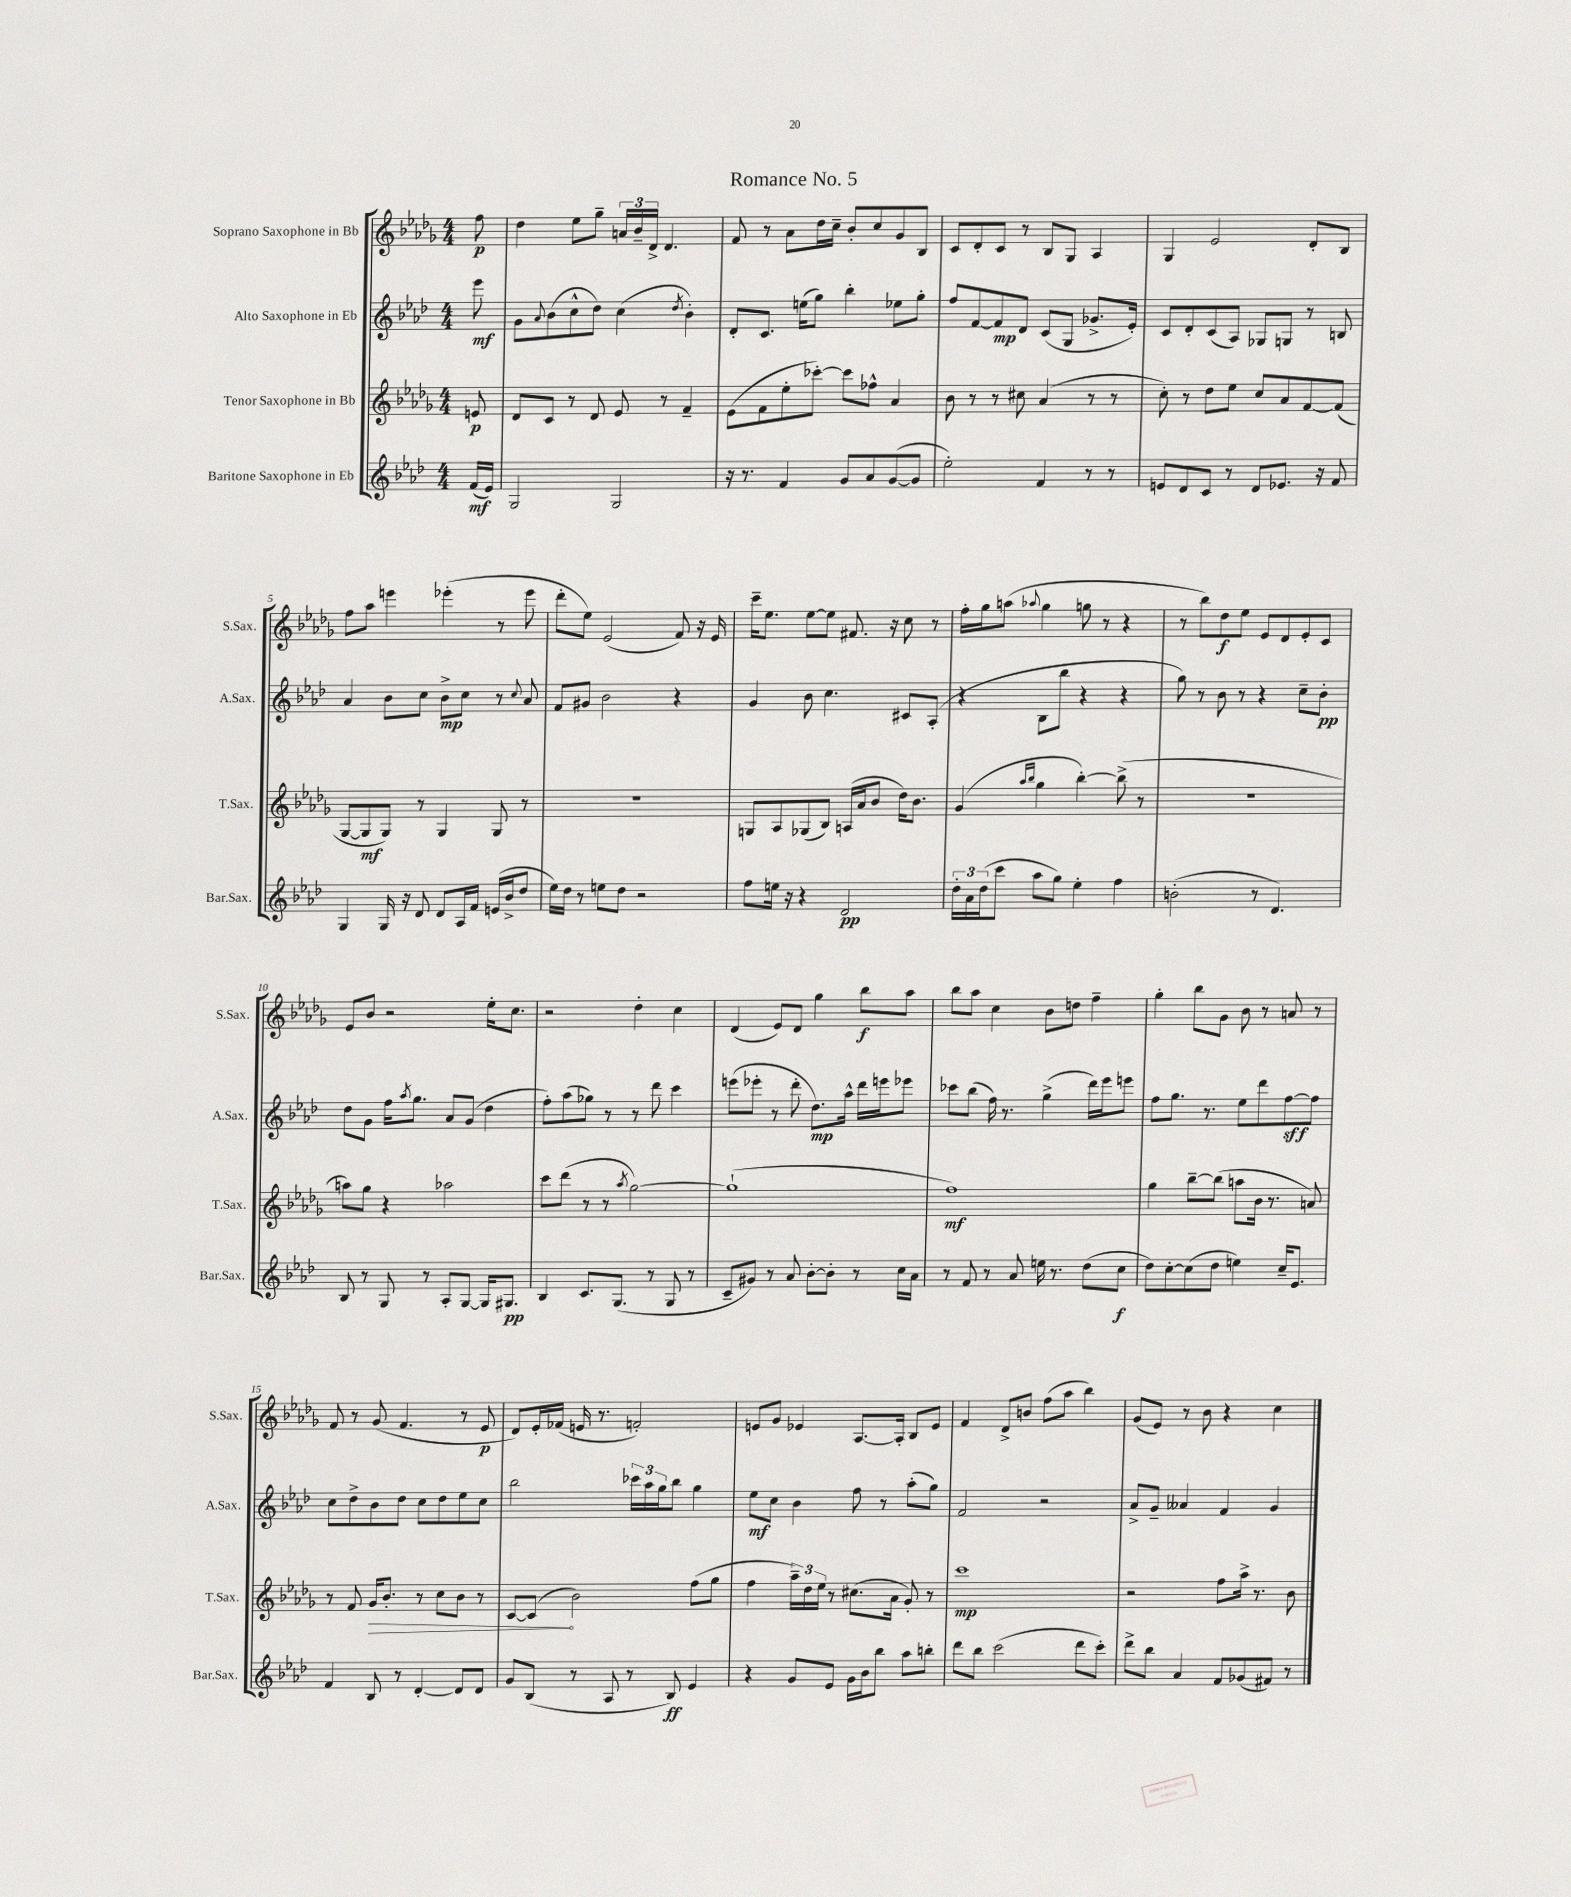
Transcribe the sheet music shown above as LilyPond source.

\header { title = "Romance No. 5" }
<<
\new StaffGroup <<
\new Staff = "s0" \with { instrumentName = "Soprano Saxophone in Bb" shortInstrumentName = "S.Sax." } {
    \clef treble \key des \major \numericTimeSignature \time 4/4 \partial 8
    f''8\p |
    des''4 ees''8 ges''8-- \tuplet 3/2 { a'16 bes'16-- des'16-> } des'4. |
    f'8 r8 aes'8 des''16 c''16-- bes'8-. c''8 ges'8 bes8 |
    c'8 des'8-. c'8 r8 bes8 ges8 aes4 |
    ges4 ees'2 des'8-. bes8 |
    f''8 aes''8 e'''4 ees'''4-.( r8 ees'''8 |
    des'''8-. ees''8) ees'2( f'8) r16 ees'16 |
    c'''16-- ees''8. ees''8~ ees''8 fis'8. r16 c''8 r8 |
    f''16-. ges''16 a''8( \appoggiatura { aes''8 } ges''4 g''8 r8 r4 |
    r8 bes''8) des''8\f ees''8 ees'8 des'8 ees'8-. c'8 |
    ees'8 bes'8 r2 ees''16-. c''8. |
    r2 des''4-. c''4 |
    des'4( ees'8) des'8 ges''4 bes''8\f aes''8 |
    bes''8 aes''8 c''4 bes'8 d''8 f''4-- |
    ges''4-. bes''8 ges'8 bes'8 r8 a'8 r8 |
    f'8 r8 ges'8( f'4. r8 ees'8\p |
    des'8) ees'16-. fes'16( e'16 r8. f'2-.) |
    e'8 ges'8 ees'4 aes8.~ aes16-. bes8 ees'8 |
    f'4 des'8-> b'8 f''8( aes''8 bes''4) |
    ges'8( ees'8) r8 bes'8 r4 c''4 \bar "|." |
}
\new Staff = "s1" \with { instrumentName = "Alto Saxophone in Eb" shortInstrumentName = "A.Sax." } {
    \clef treble \key aes \major \numericTimeSignature \time 4/4 \partial 8
    ees'''8\mf |
    g'8 \appoggiatura { aes'8 } bes'8( c''8-^ des''8) c''4( \acciaccatura { des''8 } bes'4-.) |
    des'8-. c'8. e''16( g''8) bes''4-. ees''8 g''8-. |
    f''8 f'8~ f'8\mp des'8 c'8( g8 ges'8.-> ees'16-.) |
    c'8 des'8-. c'8( aes8) ges8 g8 r8 b8 |
    aes'4 bes'8 c''8 bes'8->\mp c''8 r8 \appoggiatura { c''8 } aes'8 |
    f'8 gis'8 bes'2 r4 |
    g'4 bes'8 c''4. cis'8 aes8-.( |
    r4 bes8 bes''8 r4 r4 |
    g''8) r8 bes'8 r8 r4 c''8-- bes'8-.\pp |
    des''8 g'8 f''16 \acciaccatura { aes''8 } g''8. aes'8 g'8( des''4 |
    f''8-.) aes''8( ges''8) r8 r8 des'''8 c'''4 |
    e'''8( ees'''8-. r8 des'''8-. des''8.\mp) aes''16-^ des'''16 e'''16 ees'''8 |
    ces'''8 bes''8( f''16) r8. g''4->( des'''16) ees'''16 e'''8 |
    f''8 g''8. r8. ees''8 des'''8 f''8~\sff f''8 |
    c''8 des''8-> bes'8 des''8 c''8 des''8 ees''8 c''8 |
    bes''2 \tuplet 3/2 { ces'''16 aes''16 g''16 } bes''8 g''4 |
    ees''8\mf c''8 bes'4 f''8 r8 aes''8-.( g''8) |
    f'2 r2 |
    aes'8-> g'8-- aeses'4 f'4 g'4 \bar "|." |
}
\new Staff = "s2" \with { instrumentName = "Tenor Saxophone in Bb" shortInstrumentName = "T.Sax." } {
    \clef treble \key des \major \numericTimeSignature \time 4/4 \partial 8
    e'8\p |
    des'8 c'8 r8 des'8 ees'8 r8 f'4-- |
    ees'8( f'8 ees''8-. ces'''8~-.) ces'''8 fes''8-^ aes'4 |
    bes'8 r8 r8 cis''8 aes'4( r8 r8 |
    c''8-.) r8 des''8 ees''8 c''8 aes'8 f'8~ f'8( |
    ges8~ ges8\mf ges8) r8 ges4 ges8 r8 |
    R1 |
    g8 aes8 ges8( bes8) a16( aes'16 bes'8 des''16) bes'8. |
    ges'4( \grace { aes''16 bes''16 } ges''4 bes''4~-.) bes''8->( r8 |
    r1 |
    a''8) ges''8 r4 aes''2 |
    c'''8 des'''8( r8 r8 \acciaccatura { aes''8 } ges''2~) |
    ges''1-!( |
    f''1\mf) |
    ges''4 bes''8~-- bes''8( a''8 bes'16 r8. a'8) |
    r8 f'8 \once \override Hairpin.circled-tip = ##t ges'16\> bes'8.-. r8 c''8 bes'8 r8 |
    c'8~ c'8\!( bes'2) f''8( ges''8 |
    f''4 \tuplet 3/2 { aes''16--) des''16 ees''16 } r8 cis''8.( aes'16 ges'8-.) r8 |
    c'''1\mp |
    r2 f''8 aes''16-> r8. bes'8 \bar "|." |
}
\new Staff = "s3" \with { instrumentName = "Baritone Saxophone in Eb" shortInstrumentName = "Bar.Sax." } {
    \clef treble \key aes \major \numericTimeSignature \time 4/4 \partial 8
    f'16\mf( ees'16) |
    g2 g2 |
    r16 r8. f'4 g'8 aes'8 g'8~( g'8 |
    ees''2-.) f'4 r8 r8 |
    e'8 des'8 c'8 r8 des'8 ees'8. r16 f'8 |
    g4 g16 r16 des'8 des'8 aes16 f'16 e'16( bes'16-> des''8 |
    ees''16) des''16 r8 e''8 des''8 r2 |
    f''8 e''16 r16 r4 des'2\pp |
    \tuplet 3/2 { des''16-. aes'16 des''16( } c'''8 aes''8 g''8) ees''4-. f''4 |
    b'2-.( r8 des'4.) |
    bes8 r8 g8 r8 aes8-. g8~ g16 gis8.\pp |
    bes4 c'8. g8.( r8 g8 r8 |
    c'8-- gis'8) r8 aes'8 bes'8~-. bes'8-. r8 c''16 aes'16 |
    r8 f'8 r8 aes'8 e''16 r8. des''8( c''8\f |
    des''8) c''8~-. c''8( des''8 e''4) c''16-- ees'8. |
    f'4 bes8 r8 des'4~-. des'8 des'8 |
    g'8 bes8( r8 aes8 r8 bes8\ff) ees'4 |
    r4 g'8 ees'8 g'16 bes'16 bes''8 aes''8 b''8-. |
    des'''8 bes''8 c'''2( des'''8 c'''8-.) |
    des'''8-> bes''8 aes'4 f'8 ges'8( fis'8) r8 \bar "|." |
}
>>
>>
